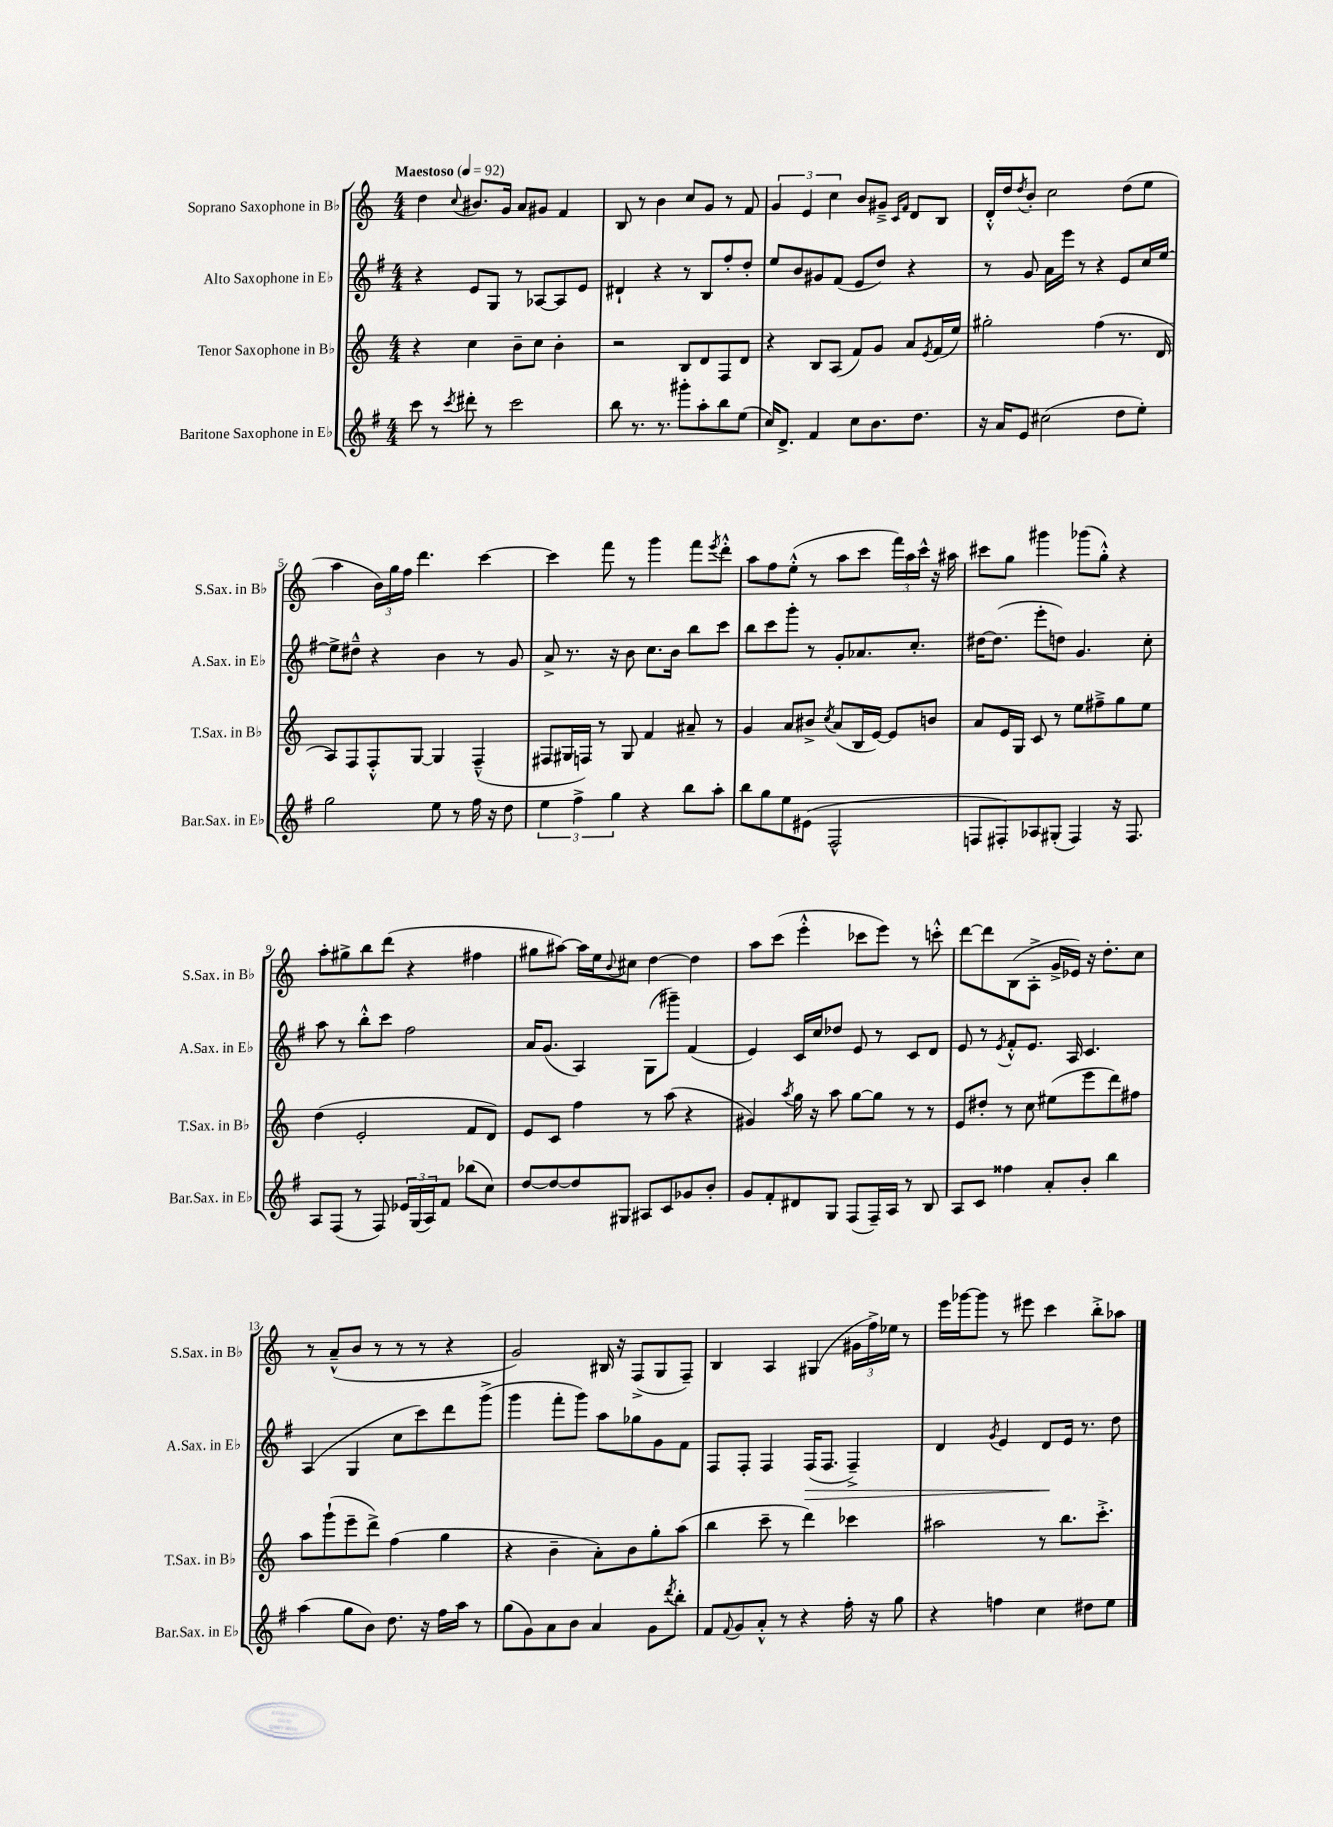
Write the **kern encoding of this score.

**kern	**kern	**kern	**dynam	**kern
*part4	*part3	*part2	*part2	*part1
*staff4	*staff3	*staff2	*staff2	*staff1
*I"Baritone Saxophone in E♭	*I"Tenor Saxophone in B♭	*I"Alto Saxophone in E♭	*	*I"Soprano Saxophone in B♭
*I'Bar.Sax. in E♭	*I'T.Sax. in B♭	*I'A.Sax. in E♭	*	*I'S.Sax. in B♭
*clefG2	*clefG2	*clefG2	*	*clefG2
*k[f#]	*k[]	*k[f#]	*	*k[]
*M4/4	*M4/4	*M4/4	*	*M4/4
*MM92	*MM92	*MM92	*	*MM92
=1	=1	=1	=1	=1
!	!	!	!	!LO:TX:a:B:t=Maestoso
8ccc\	4r	4r	.	4dd\
8r	.	.	.	.
8qccc/	.	.	.	8qqcc/
8ddd#X'\	4cc\	8e/L	.	8.b#X/L
8r	.	8G/J	.	.
.	.	.	.	16g/Jk
2ccc\	8b~\L	8r	.	8a/L
.	8cc\J	[8A-X/L	.	8g#X/J
.	4b'\	8A-/]	.	4f/
.	.	8e/J	.	.
=2	=2	=2	=2	=2
8bb\	2r	4d#X`/	.	8B/
8.r	.	.	.	8r
.	.	4r	.	4b\
8.r	.	.	.	.
8ggg#X'\L	8B/L	8r	.	8cc/L
8aa'\	8d/	8B/L	.	8g/J
8bb\	8F/	8ff#'/	.	8r
(8ee\J	8d/J	8dd'/J	.	8f/
=3	=3	=3	=3	=3
16cc/KL)	4r	8ee/L	.	6g/
8.d^/J	.	.	.	.
.	.	8b/	.	.
.	.	.	.	6e/
4f#/	8B/L	8g#X/	.	.
.	.	.	.	6cc\
.	(8A/J	(8f#/J	.	.
8cc\L	8f/L)	8e/L	.	8b/L
8.b\	8g/J	8dd/J)	.	8g#X~^/J
.	.	.	.	16qqc/LL
.	.	.	.	16qqf/JJ
.	8a/L	4r	.	8d/L
8.dd\J	.	.	.	.
.	8qe/	.	.	.
.	(16f/L	.	.	8B/J
.	16ee/JJ)	.	.	.
=4	=4	=4	=4	=4
16r	2gg#X'\	8r	.	16d'^^/LL
16a/KL	.	.	.	16dd/J
.	.	.	.	8qdd/
8e/J	.	8g/	.	8b'/J
(2cc#X\	.	16a\LL	.	2cc\
.	.	16eee\JJ	.	.
.	.	8r	.	.
.	(4ff\	4r	.	.
8dd\L	8.r	8e/L	.	(8dd\L
8ee'\J)	.	16cc/L	.	8ee\J
.	16d/	[16ee/JJ	.	.
!!LO:LB:g=z
=5	=5	=5	=5	=5
2gg\	8A/L)	8ee^\L]	.	4aa\
.	8F/	8dd#X~^^\J	.	.
.	8F'^^/	4r	.	24b\LL)
.	.	.	.	24gg\
.	.	.	.	24ff\JJ
.	[8G/J	.	.	4.ddd\
8ee\	4G/]	4b\	.	.
8r	.	.	.	.
16ff#\	(4F~^^/	8r	.	[4ccc\
16r	.	.	.	.
8dd\	.	8g/	.	.
=6	=6	=6	=6	=6
6ee\	8F#X/L	8a^/	.	4ccc\]
.	16G#X/L	8.r	.	.
6ff#^\	.	.	.	.
.	16Fn/JJ)	.	.	.
.	8r	.	.	8fff\
.	.	16r	.	.
6gg\	.	.	.	.
.	8G#/	8b\	.	8r
4r	4f/	8.cc\L	.	4ggg\
.	.	16b\Jk	.	.
8bb\L	8a#X~/	8bb\L	.	8fff\L
.	.	.	.	8qeee/
8aa'\J	8r	8ccc\J	.	8ddd'^^\J
=7	=7	=7	=7	=7
8bb\L	4g/	8bb\L	.	8aa\L
8gg\	.	8ccc\	.	8ff\
8ee\	8a/L	8ggg'\J	.	(8ee'^^\J
(8e#X\J	8b#X^/J	8r	.	8r
.	8qcc/	.	.	.
2F#^^/	(8a/L	8g'/L	.	8aa\L
.	16B/L	8.a-X/	.	8ccc\J
.	[16e/JJ)	.	.	.
.	8e/L]	.	.	24fff\LL)
.	.	.	.	24aa\
.	.	8.cc'/J	.	.
.	.	.	.	24ccc^^\JJ
.	8bn/J	.	.	16r
.	.	.	.	16aa#X\
=8	=8	=8	=8	=8
8Fn/L	8a/L	[16dd#X\KL	.	8ccc#X\L
.	.	(8.dd#\J]	.	.
8F#X'/)	16e/L	.	.	8gg\J
.	16G/JJ	.	.	.
8A-X/	8c/	8eee'\L	.	4ggg#X\
(8G#X'/J	8r	8ddn\J)	.	.
4F#/)	8ee\L	4.g/	.	(8ggg-X\L
.	8ff#X~^\	.	.	8gg'^^\J)
16r	8gg\	.	.	4r
8.F#/	.	.	.	.
.	8ee\J	8cc'\	.	.
!!LO:LB:g=z
=9	=9	=9	=9	=9
8A/L	(4dd\	8aa\	.	8aa'\L
(8F#/J	.	8r	.	8gg#X^\
8r	2e'/	8bb'^^\L	.	8bb\
8F#/)	.	8ccc\J	.	(8ddd\J
24e-X/LL	.	2ff#\	.	4r
(24G/	.	.	.	.
24A/J)	.	.	.	.
8f#/J	.	.	.	.
(8bb-X\L	8f/L	.	.	4ff#X\
8cc\J)	8d/J)	.	.	.
=10	=10	=10	=10	=10
[8dd/L	8e/L	16a/KL	.	8gg#X\L
.	.	(8.g/J	.	.
8dd/_	8c/J	.	.	[8aa#X\J)
8dd/]	4ff\	4A/)	.	16aa#\LL]
.	.	.	.	16ee\J
.	.	.	.	8qqb/
8G#X/J	.	.	.	8cc#X\J
8A#X/L	8r	(8G\L	.	[4dd\
8c/	(8aa\	8ggg#X~\J)	.	.
8g-X/	4r	(4f#/	.	4dd\]
8b'/J	.	.	.	.
=11	=11	=11	=11	=11
8g/L	4g#X/)	4e/)	.	8aa\L
8f#'/	.	.	.	(8ccc\J
.	8qaa/	.	.	.
8d#X/	16gg\	16c/LL	.	4eee'^^\
.	16r	16cc/J	.	.
8G/J	8aa\	8dd-X/J	.	.
(8F#/L	[8gg\L	8e/	.	8ccc-X\L
16F#~/L)	8gg\J]	8r	.	8eee\J)
16A/JJ	.	.	.	.
8r	8r	8c/L	.	8r
8B/	8r	8d/J	.	8cccn'^^\
=12	=12	=12	=12	=12
8A/L	8e/L	8e/	.	[8ddd\L
8c/J	8dd#X'/J	8r	.	8ddd\]
.	.	8qe/	.	.
4ff##X\	8r	8f#'^^/L	.	(8B\
.	8cc\	8.e/J	.	8A'^\J
8a'/L	(8ee#X\L	.	.	16g^/LL
.	.	16A/	.	16e-X/JJ)
8b'/J	8eee\	4.c/	.	16r
.	.	.	.	8.dd'\L
4bb\	8ddd\)	.	.	.
.	8ff#X\J	.	.	8cc\J
!!LO:LB:g=z
=13	=13	=13	=13	=13
(4aa\	8aa\L	(4A/	.	8r
.	(8ggg`\	.	.	(8a~^^/L
8gg\L	8eee~\	4G/	.	8b/J
8b\J)	8ddd^\J)	.	.	8r
8.dd\	(4ff\	8cc\L	.	8r
.	.	8ccc\)	.	8r
16r	.	.	.	.
16ff#\LL	4gg\	8ddd\	.	4r
16aa\JJ	.	.	.	.
8r	.	(8ggg^\J	.	.
=14	=14	=14	=14	=14
(8gg\L	4r	4ggg\	.	2g/)
8g\)	.	.	.	.
8a\	4b~\	8fff#'\L	.	.
8b\J	.	8ggg\J)	.	.
4a/	8a'\L)	8aa\L	.	16B#X/
.	.	.	.	16r
.	8b\	8gg-X\	.	(8F^/L
8g\L	8gg'\	8g\	.	8G/
8qddd/	.	.	.	.
8bb'\J	(8aa\J	8f#\J	.	8F~/J)
=15	=15	=15	=15	=15
8f#/L	4bb\	8F#/L	.	4B/
8qqf#/	.	.	.	.
8g/	.	8F#'/J	.	.
8a'^^/J	8ccc~\	4F#/	.	4A/
8r	8r	.	.	.
!	!	!	!LO:HP:b	!
4r	4ddd\)	(16F#/KL	>	(4G#X/
.	.	8.F#/J	.	.
16ff#'\	4ccc-X\	4F#~^/)	.	24g#X\LL
.	.	.	.	24ff^\)
16r	.	.	.	.
.	.	.	.	24ee-X\JJ
8gg\	.	.	.	8r
=16	=16	=16	=16	=16
4r	2aa#X\	4d/	.	16eee\LL
.	.	.	.	[16ggg-X\J
.	.	.	.	8ggg-\J]
.	.	8qg/	.	.
4ffn\	.	4e/	.	8r
.	.	.	.	8eee#X\
4cc\	8r	8d/L	.	4ccc\
.	8.bb\L	16e/Jk	]	.
.	.	8.r	.	.
8dd#X\L	.	.	.	8bb'^\L
.	8.ccc'^\J	.	.	.
8ee\J	.	8dd\	.	8aa-X\J
==	==	==	==	==
*-	*-	*-	*-	*-
